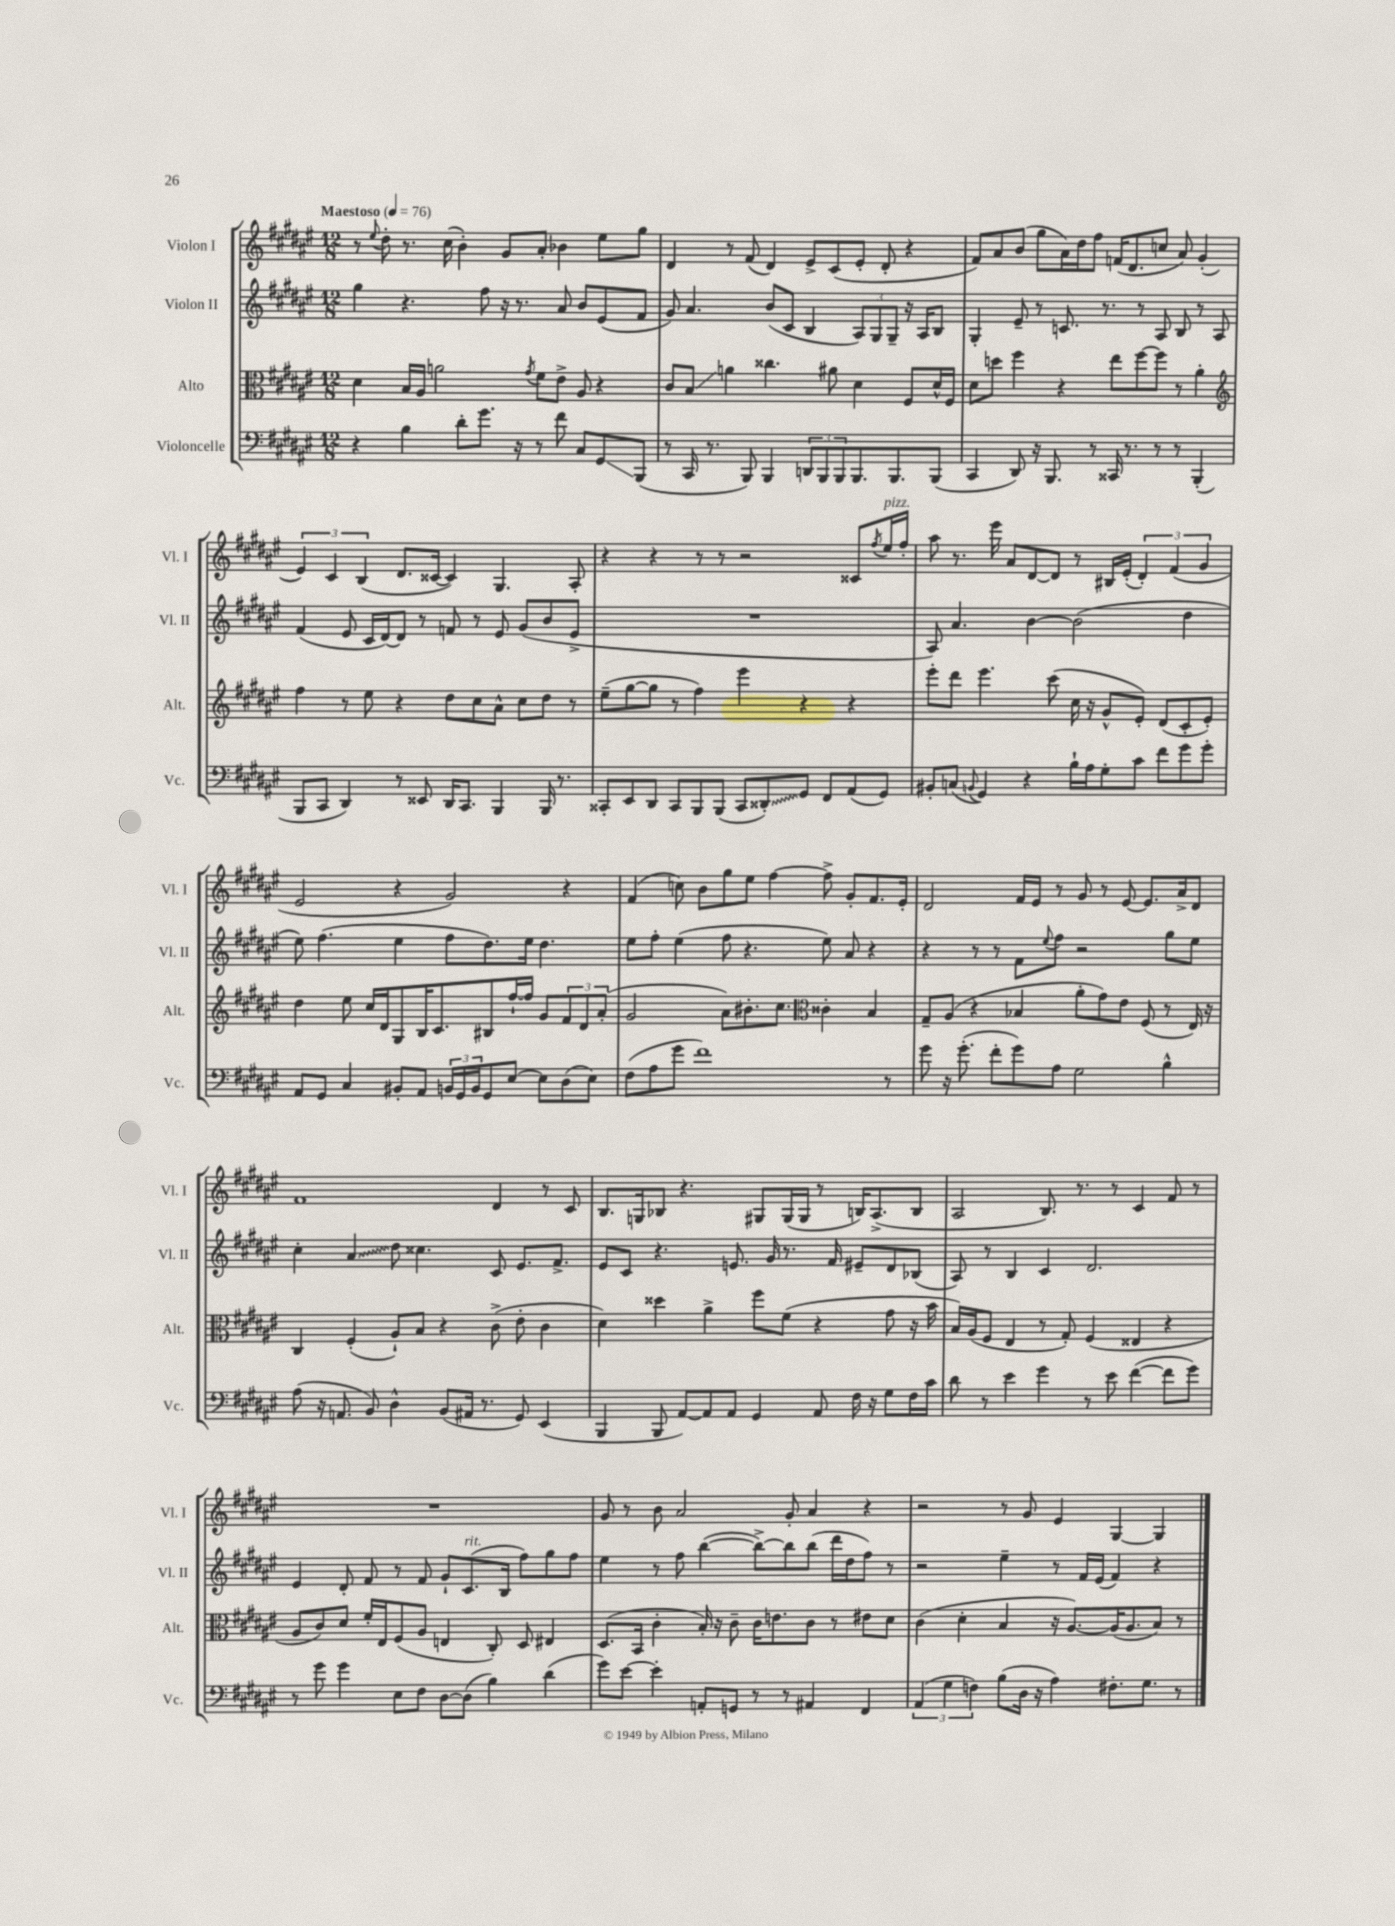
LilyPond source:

<<
\new StaffGroup <<
\new Staff = "s0" \with { instrumentName = "Violon I" shortInstrumentName = "Vl. I" } {
    \clef treble \key fis \major \numericTimeSignature \time 12/8 \tempo "Maestoso" 4 = 76
    r8 \appoggiatura { eis''8 } dis''8-. r8. cis''16( b'4-.) gis'8 ais'8-. bes'4 eis''8 gis''8 |
    dis'4 r8 fis'8( dis'4) eis'8-> cis'8( eis'8-. dis'8-. r4 |
    fis'8) ais'8 b'8( gis''8 ais'16) dis''16 fis''8 f'16( dis'8. c''8 ais'8) gis'4-.( |
    \tuplet 3/2 { eis'4) cis'4 b4( } dis'8. cisis'16~ cisis'4) gis4. ais8-. |
    r4 r4 r8 r8 r2 cisis'8 \acciaccatura { fis''8 } eis''16^\markup { \italic "pizz." } fis''16-. |
    ais''8 r8. eis'''16 ais'8 dis'8~ dis'8 r8 bis16 eis'16-.( \tuplet 3/2 { dis'4-.) fis'4( gis'4 } |
    eis'2 r4 gis'2) r4 |
    fis'4( c''8) b'8 gis''8 eis''8 fis''4~ fis''8-> gis'8-. fis'8. eis'16-. |
    dis'2 fis'16 eis'16 r8 gis'8 r8 eis'8~ eis'8. ais'16-> dis'8 |
    fis'1 dis'4 r8 cis'8 |
    b8. g16 bes8 r4. gis8 gis16( gis16 r8 b16) ais8.->( b8 |
    ais2 b8.) r8. r8 cis'4 fis'8 r8 |
    R1. |
    gis'8 r8 b'8 ais'2 gis'8-. ais'4 r4 |
    r2 r8 gis'8 eis'4 gis4~ gis4 \bar "|." |
}
\new Staff = "s1" \with { instrumentName = "Violon II" shortInstrumentName = "Vl. II" } {
    \clef treble \key fis \major \numericTimeSignature \time 12/8
    gis''4 r4. fis''8 r16 r8. ais'8 b'8 eis'8( fis'8 |
    gis'8) ais'4. b'8( cis'8 b4 \tuplet 3/2 { ais8) gis8 gis8-- } r16 ais16 b8 |
    gis4-. eis'8-- r8 c'8. r8. r8 ais8 b8 r8 ais8 |
    fis'4( eis'8 cis'16 dis'16~) dis'8 r8 f'8 r8 eis'8 gis'8( b'8 eis'8-> |
    R1. |
    ais8) ais'4. b'4~ b'2( dis''4 |
    eis''8) fis''4.( eis''4 fis''8 dis''8.) eis''16 dis''4. |
    eis''8 fis''8-. eis''4( fis''8 r4. eis''8) ais'8 r4 |
    r4 r8 r8 fis'8 \appoggiatura { eis''8 } fis''8 r2 gis''8 eis''8 |
    cis''4-. \once \override Glissando.style = #'zigzag ais'4\glissando dis''8 cisis''4. cis'8 eis'8. fis'8.-> |
    eis'8 cis'8 r4. e'8. gis'16 r8. fis'16 eis'8-- dis'8 bes8( |
    ais8) r8 b4 cis'4 dis'2. |
    eis'4 dis'8-. fis'8 r8 fis'8 gis'8-! cis'8.^\markup { \italic "rit." }( b16 fis''8) gis''8 fis''8 |
    eis''4 r8 fis''8 b''4~( b''8~->) b''8 b''8( dis'''16 dis''16 fis''8) r8 |
    r2 eis''4-- r8 fis'16 eis'16( fis'4) r4 \bar "|." |
}
\new Staff = "s2" \with { instrumentName = "Alto" shortInstrumentName = "Alt." } {
    \clef alto \key fis \major \numericTimeSignature \time 12/8
    dis'4 b16 ais16 a'2 \acciaccatura { gis'8 } fis'8 eis'8-> ais8 r4 |
    cis'8 b8\glissando a'4 cisis''4. ais'8 dis'4 fis8 dis'16-^ fis16 |
    dis'8 d''8 fis''4 r4 eis''8 fis''8~ fis''8 r8 ais'4-. |
    \clef treble fis''4 r8 eis''8 r4 dis''8 cis''8 ais'8-^ cis''8 dis''8 r8 |
    eis''8--( gis''8~ gis''8 r8 fis''4) eis'''4 r4 r4 |
    eis'''8-. dis'''8 eis'''4. cis'''8( cis''16 r16 gis'8-^ eis'8-.) dis'8( cis'8-. eis'8-.) |
    dis''4 eis''8 cis''16 dis'16 gis8 b16 cis'8. bis8 fis''16~-! fis''16 gis'8 \tuplet 3/2 { fis'8 dis'8 ais'8-.( } |
    gis'2 ais'8) bis'8.-. cis''8. \clef alto cisis'4-. b4 |
    gis8-- ais8( r4 bes4 ais'8-. gis'8) eis'8 fis8( r8 eis16) r16 |
    cis4 fis4-.( ais8-!) b8 r4 cis'8->( eis'8-. cis'4 |
    dis'4) disis''4 ais'4-> fis''8 fis'8( r4 gis'8 r16 b'16 |
    b16) ais16( fis8 eis4 r8 gis8-.) fis4( eisis4 r4 |
    ais8 cis'8) dis'8 fis'16-. eis16 fis8( ais8 e4 cis8-.) dis8 eis4 |
    dis8.( b,16 cis'4-. b16-.) r16 cis'8-- cis'16 e'8. cis'8 r8 eis'8 dis'8 |
    cis'4( dis'4-. b4 r16 ais8.~) ais16( ais8. b8) r8 \bar "|." |
}
\new Staff = "s3" \with { instrumentName = "Violoncelle" shortInstrumentName = "Vc." } {
    \clef bass \key fis \major \numericTimeSignature \time 12/8
    r4 b4 dis'8-. gis'8. r16 r8 fis'8 cis8 gis,8\glissando b,,8( |
    r8 cis,16 r8. b,,8) b,,4 \tuplet 3/2 { d,8 b,,8 b,,8 } b,,8. b,,8. b,,8( |
    cis,4 dis,8) r16 b,,8. r8 cisis,16 r8. r8 r8 b,,4-.( |
    b,,8 cis,8 dis,4) r8 eisis,8 dis,16 cis,8. b,,4 b,,16 r8. |
    cisis,8-. eis,8 dis,8 cisis,8 b,,8 b,,8( cisis,8 \once \override Glissando.style = #'zigzag disis,8-.\glissando) gis,8 fis,8 ais,8( gis,8) |
    bis,8-. c8( \appoggiatura { b,8 } gis,4) r4 b16-! ais16 gis8-. cis'8 fis'8 gis'8 gis'8-. |
    ais,8 gis,8 cis4 bis,8-. ais,8 \tuplet 3/2 { b,16 gis,16 b,16 } gis,8 eis8~ eis8 dis8( eis8) |
    fis8( ais8 gis'8 fis'1) r8 |
    gis'8 r16 gis'8.-.( fis'8-. gis'8) ais8 gis2 b4-^ |
    ais8( r16 a,8. b,8) dis4-^ b,8( ais,16 r8. gis,8) eis,4( |
    b,,4 b,,8 ais,8~) ais,8 ais,8 gis,4 ais,8 fis16 r16 gis8 fis16 cis'16 |
    dis'8 r8 eis'4 gis'4 r8 eis'8 fis'4~( fis'8 gis'8) |
    r8 gis'8 gis'4 eis8 fis8 dis8~ dis8( b4) dis'4( |
    gis'8) eis'8~ eis'4-. a,8-. g,8 r8 r8 ais,4 fis,4 |
    \tuplet 3/2 { ais,4( gis4 f4) } b8( dis16 r16 ais4) fis8.-. gis8. r8 \bar "|." |
}
>>
>>
\layout { \context { \Score \remove "Bar_number_engraver" } }
